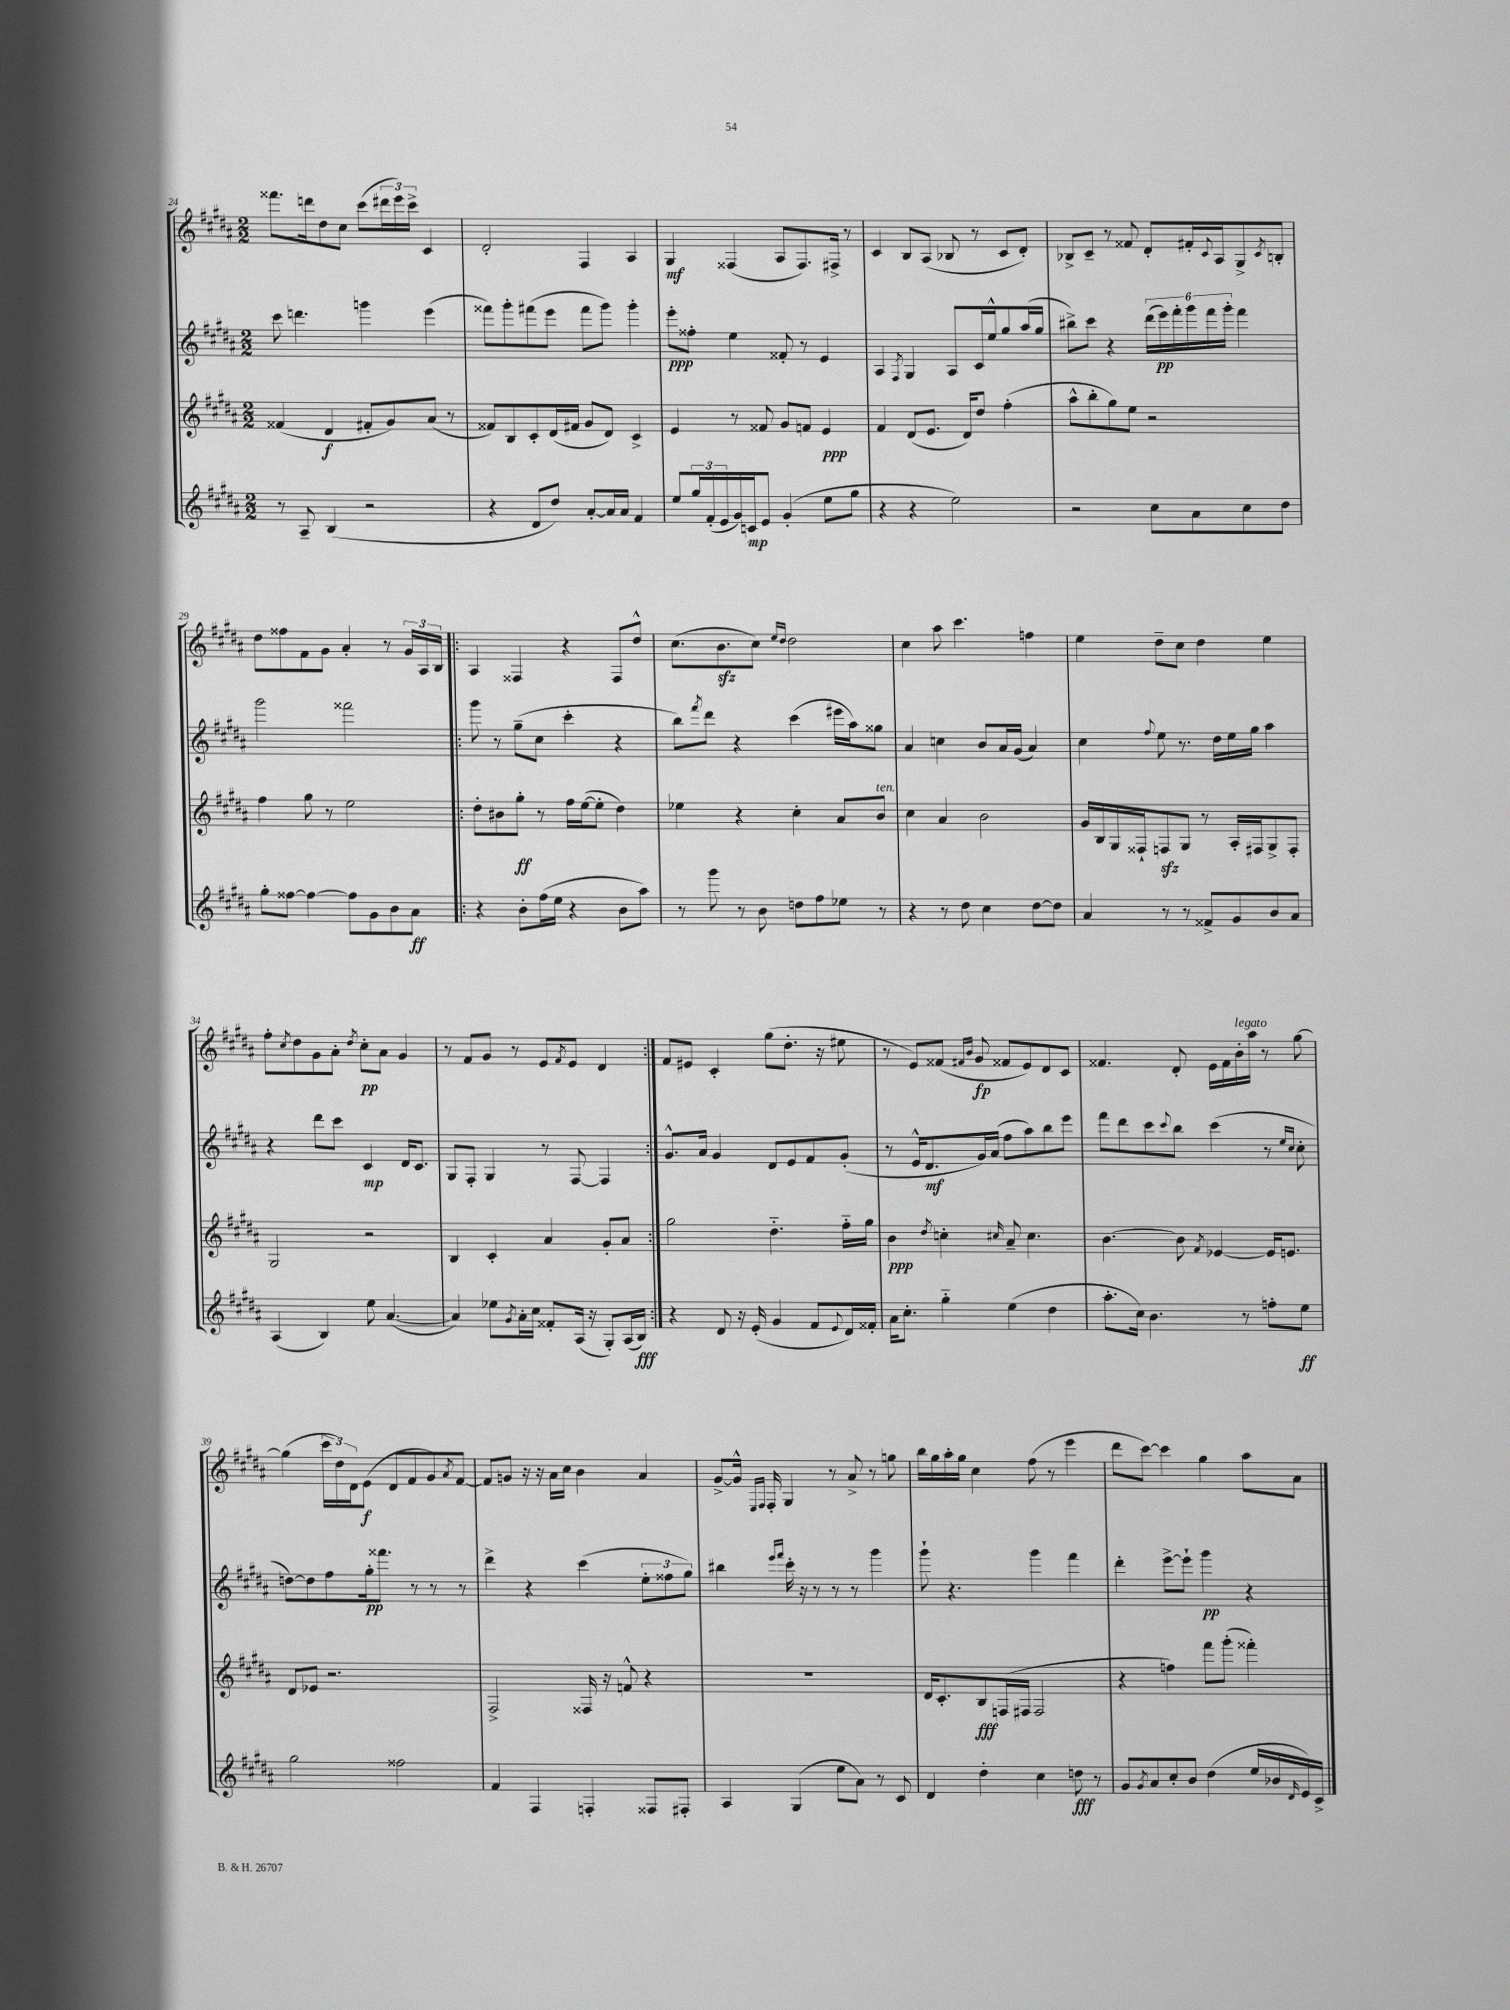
<<
\new StaffGroup <<
\new Staff = "s0" {
    \clef treble \key b \major \numericTimeSignature \time 2/2
    fisis'''8. d'''16 dis''8 cis''8 cis'''8( \tuplet 3/2 { dis'''16 e'''16) cis'''16-> } cis'4 |
    dis'2-. fis4 ais4 |
    gis4\mf fisis4( ais8 fisis8.) fis16-> r8 |
    cis'4 b8 ais8( bes8 r8 cis'8 dis'8-.) |
    bes8-> cis'8-- r8 fisis'8 dis'8-. fis'16-. \appoggiatura { cis'8 } ais16 gis8-> \acciaccatura { cis'8 } b8-. |
    dis''8 fisis''8 fis'8 gis'8 ais'4-. r8 \tuplet 3/2 { gis'16 ais16 b16 } |
    \repeat volta 2 { ais4 fisis4 r4 fisis8 dis''8-^ |
    cis''8.( b'8.\sfz cis''8) \grace { e''16 dis''16 } dis''2 |
    cis''4 ais''8 cis'''4. f''4 |
    e''4 dis''8-- cis''8 dis''4 e''4 |
    fis''8-. \acciaccatura { cis''8 } dis''8 gis'8 ais'8-. \acciaccatura { dis''8 } cis''8-.\pp ais'8 gis'4 |
    r8 fis'8 gis'8 r8 e'8 \acciaccatura { fis'8 } e'8 dis'4 | }
    fis'8 eis'8 cis'4-. gis''8( dis''8.-. r16 eis''8 |
    r8 e'8) fisis'8( \grace { fis'16 b'16 } gis'8\fp fisis'8 e'8) dis'8 cis'8 |
    fisis'4. dis'8-. e'16 fisis'16 b'16-.^\markup { \italic "legato" } ais''16 r8 gis''8~ |
    gis''4( \tuplet 3/2 { cis'''16 dis''16) dis'16 } e'8\f( dis'8 fis'8 gis'8) \acciaccatura { ais'8 } fis'8~ |
    fis'8 g'8 r16 r16 ais'16 cis''16 b'4 ais'4 |
    gis'8~-> gis'16-^ \grace { e16 fis16 } fis16-. gis4 r8 ais'8-> r8 g''8 |
    b''16 gis''16 ais''16-. gis''16 cis''4 fis''8( r8 e'''4 |
    dis'''8 cis'''8~) cis'''4 gis''4 ais''8 ais'8 \bar "|." |
}
\new Staff = "s1" {
    \clef treble \key b \major \numericTimeSignature \time 2/2
    cis'''8 d'''4. g'''4 e'''4( |
    fisis'''8) gis'''8-. fis'''8( e'''8 fis'''8 gis'''8) gis'''4-. |
    e'''8-.\ppp fisis''8-. e''4 fisis'8-. r8 e'4 |
    ais4 \acciaccatura { fis8 } gis4 ais8 cis'16 e''16-^ gis''8 ais''16( gis''16 |
    bis''8->) cis'''8 r4 \tuplet 6/4 { dis'''16( e'''16\pp) fis'''16-. gis'''16 fis'''16 gis'''16-. } fis'''4 |
    gis'''2 fisis'''2 |
    \repeat volta 2 { gis'''8 r8 gis''8--( cis''8 cis'''4-. r4 |
    b''8) \acciaccatura { fis'''8 } dis'''8 r4 cis'''4( eis'''16 ais''16) gisis''8 |
    ais'4 c''4 b'8 ais'16 gis'16( ais'4) |
    cis''4 \appoggiatura { fis''8 } e''8 r8. dis''16 e''16 gis''16 ais''4 |
    r4 dis'''8 cis'''8 cis'4\mp dis'16 cis'8. |
    gis8 fis8-. gis4 r8 fis8~ fis4 | }
    gis'8.-^ ais'16 gis'4 dis'8 e'8 fis'8 gis'8-.( |
    r8 e'16-^ dis'8.\mf gis'16) ais'16( fis''8 ais''8) b''8 e'''8 |
    fis'''8 dis'''8 cis'''8 \appoggiatura { cis'''8 } b''8 cis'''4( r8 \grace { e''16 cis''16 } cis''8-. |
    d''8~) d''8 fis''8 gis''16-.\pp fisis'''8. r8 r8 r8 |
    dis'''4-> r4 cis'''4( \tuplet 3/2 { e''8-. fisis''8 gis''8) } |
    bis''4 \grace { e'''16 fis'''16 } cis'''16-. r16 r8 r8 r8 gis'''4 |
    gis'''8-! r4. gis'''4 fis'''4 |
    dis'''4-. e'''8~-> e'''8-! gis'''4\pp r4 \bar "|." |
}
\new Staff = "s2" {
    \clef treble \key b \major \numericTimeSignature \time 2/2
    fisis'4( dis'4\f fis'8-. gis'8) ais'8( r8 |
    fisis'8) b8 cis'8-. dis'16( fis'16 gis'8 dis'8) cis'4-> |
    e'4 r8 fisis'8 gis'8 f'8 e'4\ppp |
    fis'4 dis'8( e'8. dis'16) dis''8 fis''4-.( |
    ais''8-^ b''8-. gis''8) e''8 r2 |
    fis''4 gis''8 r8 e''2 |
    \repeat volta 2 { dis''8-. bis'8 gis''8-.\ff r8 fis''16 e''16~( e''8-. dis''4) |
    ees''4 r4 cis''4-. ais'8 b'8^\markup { \italic "ten." } |
    cis''4 ais'4 b'2 |
    gis'16 b16 gis16 fisis16-! f8\sfz gis8 r8 ais16-. fis16 gis8-> fis8-. |
    gis2 r2 |
    b4 cis'4-. ais'4 gis'8-. ais'8 | }
    gis''2 dis''4.-_ fis''16-_ gis''16 |
    b'4\ppp \acciaccatura { dis''8 } c''4-. \grace { cis''16 } ais'8-- cis''4. |
    b'4.~ b'8 \acciaccatura { fis'8 } ees'4~ ees'16 e'8. |
    dis'8 ees'8 r2. |
    fis2-> fisis16 r16 f'8-^ r4 |
    R1 |
    dis'16 cis'8.-. b8\fff f16( fis16 fis2 |
    r4 f''4) fis'''8 gis'''8-.( fisis'''4-.) \bar "|." |
}
\new Staff = "s3" {
    \clef treble \key b \major \numericTimeSignature \time 2/2
    r8 ais8-- b4( r2 |
    r4 dis'8 dis''8) ais'8~-. ais'16 ais'16 fis'4 |
    e''8 \tuplet 3/2 { gis''16 fis'16-.( e'16 } gis'16) c'16\mp e'8 gis'4-.( e''8 gis''8 |
    r4 r4 e''2) |
    r2 cis''8 ais'8 cis''8 dis''8 |
    gis''8-. fisis''8~ fisis''4~ fisis''8 gis'8 b'8 ais'8\ff |
    \repeat volta 2 { r4 b'8-. fis''16( e''16 r4 b'8 ais''8) |
    r8 gis'''8 r8 b'8 d''8 fis''8 ees''8 r8 |
    r4 r8 dis''8 cis''4 dis''8~ dis''8 |
    ais'4 r8 r8 fisis'8-> gis'8 b'8 ais'8 |
    ais4( b4) e''8 ais'4.~( |
    ais'4) ees''8 \acciaccatura { gis'8 } ais'16-. cis''16 fisis'8-. ais16( r16 gis8-.) ais16( b16\fff) | }
    r4 dis'8 r16 e'16-.( gis'4 fis'8 \appoggiatura { e'8 } dis'16) fisis'16-. |
    ais'16 cis''8.-. gis''4-_ e''4( dis''4 |
    ais''8.-. cis''16) b'4. r8 f''8-. e''8\ff |
    gis''2 fisis''2 |
    fis'4 fis4 f4-. fisis8 fis8-. |
    ais4 gis4( e''8 ais'8) r8 cis'8 |
    dis'4 dis''4-. cis''4 d''8\fff r8 |
    gis'8 \acciaccatura { gis'8 } ais'8 cis''8-. b'8 dis''4( e''16 bes'16 \grace { dis'16 } e'16) cis'16-> \bar "|." |
}
>>
>>
\layout { \context { \Score currentBarNumber = #24 } }
